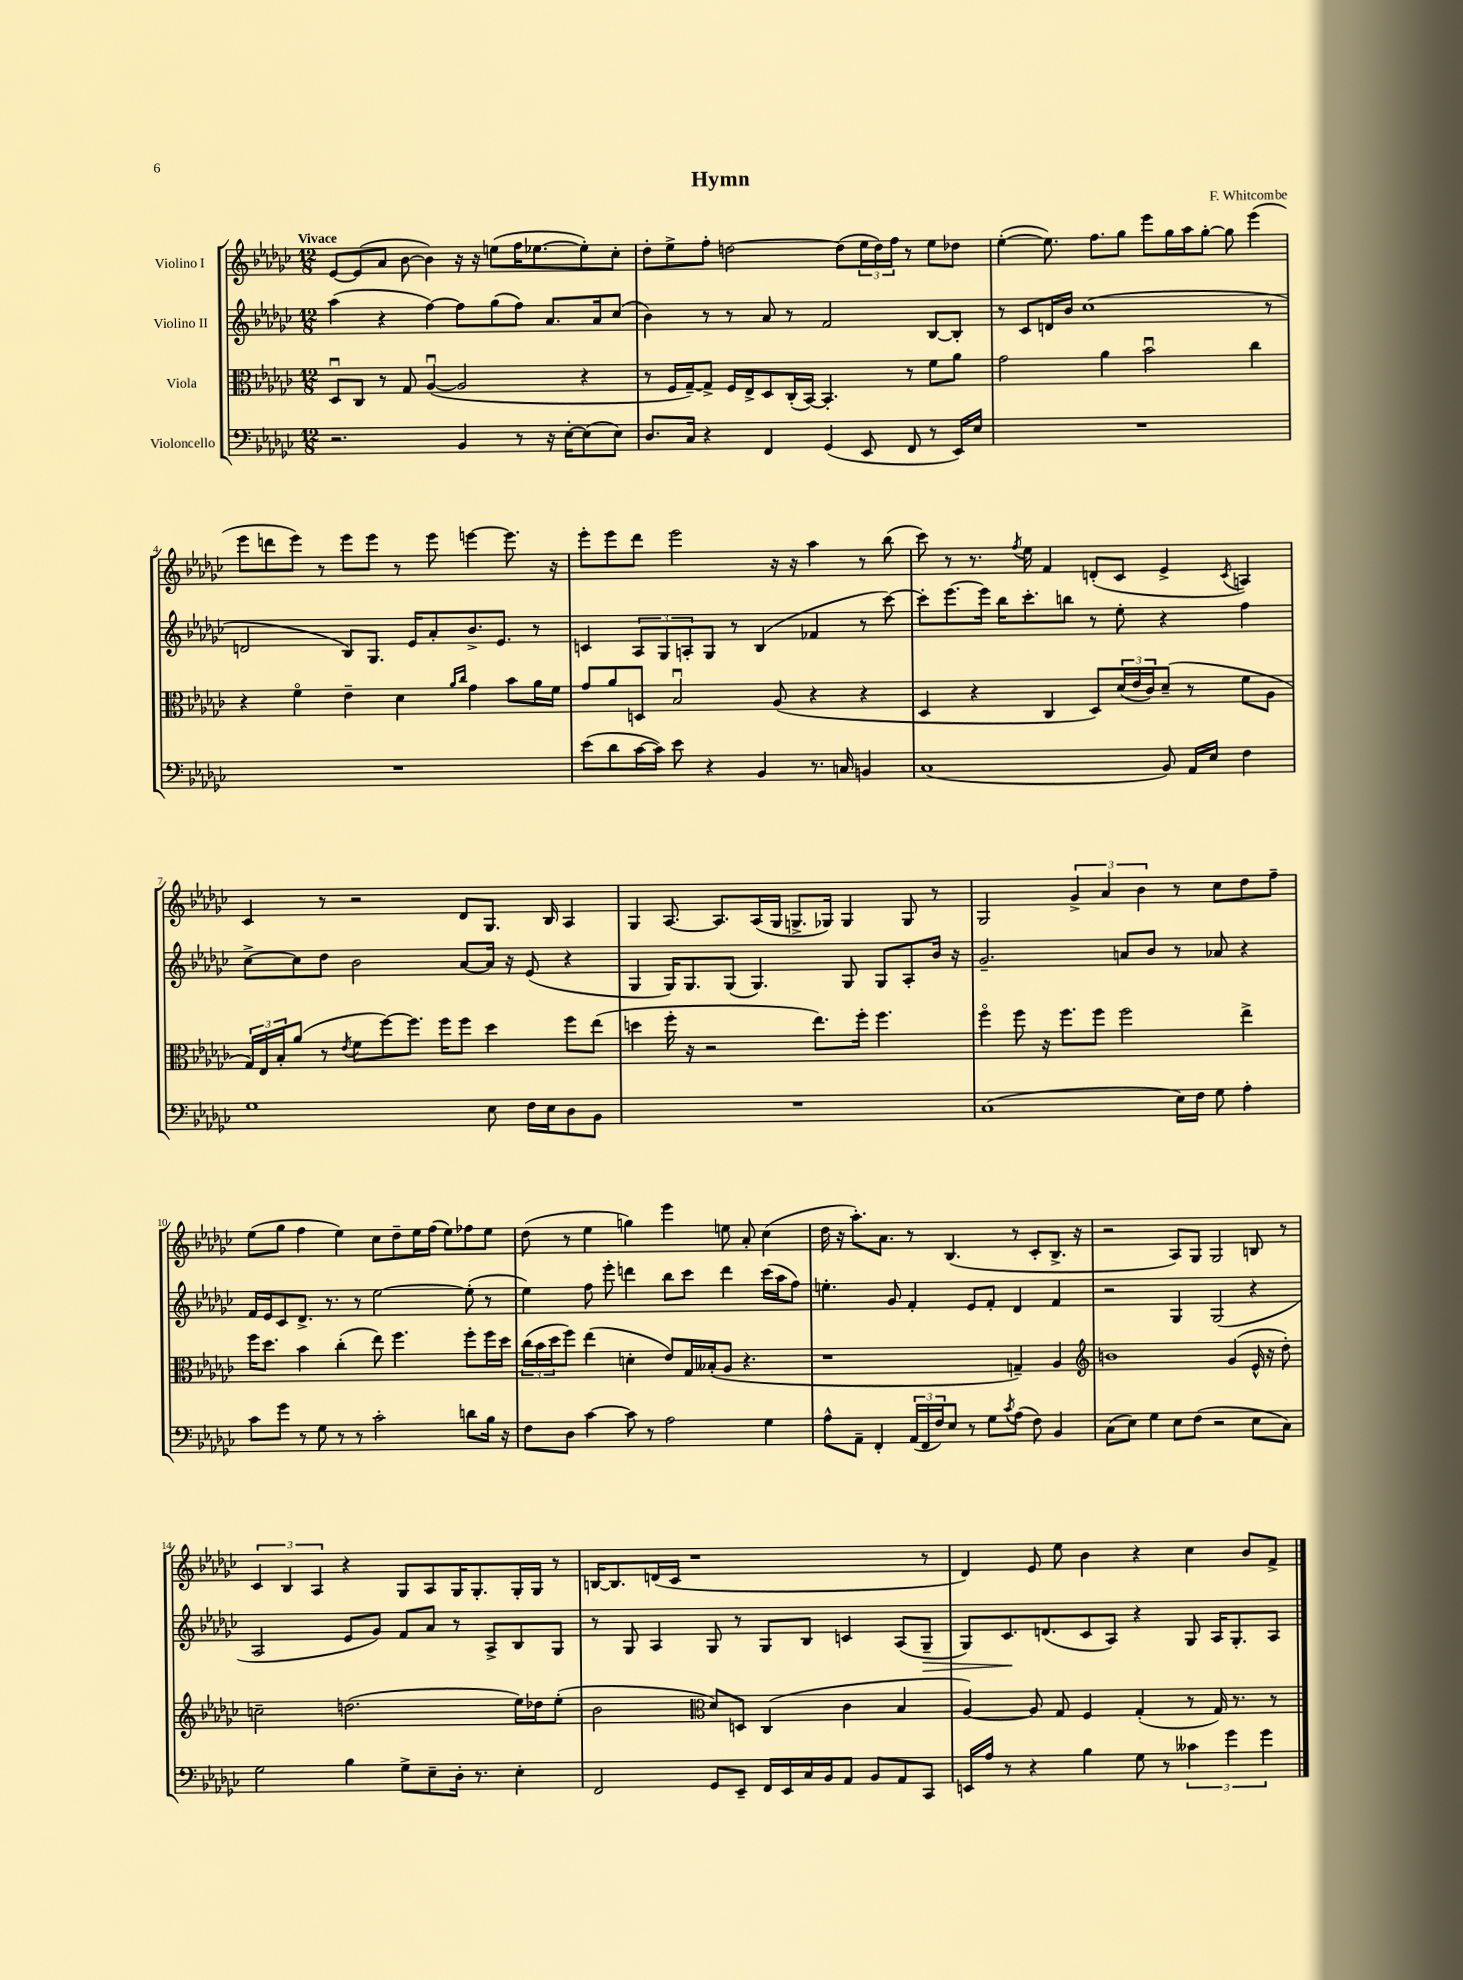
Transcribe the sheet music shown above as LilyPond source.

\header { title = "Hymn" composer = "F. Whitcombe" }
<<
\new StaffGroup <<
\new Staff = "s0" \with { instrumentName = "Violino I" } {
    \clef treble \key ges \major \numericTimeSignature \time 12/8 \tempo "Vivace"
    ees'8~ ees'8( aes'8 bes'8~ bes'4) r16 r16 e''8( f''16 ees''8.~ ees''8-.) ces''8-. |
    des''8-. ees''8-> f''8-. d''2~ d''8( \tuplet 3/2 { ees''16 d''16) f''16 } r8 ees''8 des''8 |
    ees''4~-.( ees''8.) f''8. ges''8 ees'''8 ges''16 aes''16 ges''8~-. ges''8 ees'''4( |
    ees'''8 d'''8 ees'''8) r8 ees'''8 ees'''8 r8 ees'''8 e'''4~ e'''8. r16 |
    ees'''8-. ees'''8 des'''8 ees'''2 r16 r16 aes''4 r8 bes''8( |
    ces'''8) r8 r8. \acciaccatura { f''8 } ees''16 f'4 d'8-.( ces'8 ees'4-> \acciaccatura { ces'8 } a4) |
    ces'4 r8 r2 des'8 ges8. bes16 aes4 |
    ges4 aes8.~ aes8. aes16( ges16 g8.-> ges16) ges4 ges8 r8 |
    ges2 \tuplet 3/2 { ges'4-> aes'4 bes'4 } r8 ces''8 des''8 f''8-- |
    ees''8( ges''8 f''4 ees''4) ces''8 des''8-- ees''16 f''16( ees''8) fes''8 ees''8 |
    des''8( r8 ees''4 g''4) ees'''4 e''8 aes'8-. ces''4( |
    des''16 r16 aes''8.-.) aes'8. r8 bes4.( r8 ces'8-. bes8.-> r16 |
    r2 aes8) ges8 ges2 b8 r8 |
    \tuplet 3/2 { ces'4 bes4 aes4 } r4 ges8 aes8 ges16 ges8.-. ges16-. ges16 r8 |
    b16~ b8. d'16( ces'16 r1 r8 |
    des'4) ees'8 ees''8 bes'4 r4 ces''4 bes'8 f'8-> \bar "|." |
}
\new Staff = "s1" \with { instrumentName = "Violino II" } {
    \clef treble \key ges \major \numericTimeSignature \time 12/8
    aes''4( r4 f''4~) f''8 ges''8( f''8) aes'8. aes'16 ces''8( |
    bes'4) r8 r8 aes'8 r8 f'2 bes8~ bes8-. |
    r8 ces'8 d'16 bes'16 ces''1( r8 |
    d'2 bes8) ges8. ees'16 aes'8-. bes'8.-> ees'8. r8 |
    c'4 \tuplet 3/2 { aes8 ges8 a8-. } ges8 r8 bes4( fes'4 r8 ces'''8~) |
    ces'''8-. ees'''8.~ ees'''16 bes''16 ces'''8.-. b''8 r8 ees''8-. r4 f''4 |
    ces''8~-> ces''8 des''8 bes'2 aes'8~ aes'16 r16 ees'8( r4 |
    ges4 ges16) ges8. ges8( ges4.) ges8 ges8 aes8-. bes'16 r16 |
    ges'2.-- a'8 bes'8 r8 aes'8 r4 |
    f'16 ees'16 ces'8 des'8.-> r8. r8 ees''2~ ees''8-.( r8 |
    ees''4) f''8 ees'''8-. d'''4 bes''8 ces'''8 d'''4 ces'''16( aes''16 f''8) |
    e''4.-. ges'8 f'4-. ees'8 f'8-. des'4 f'4 |
    r2 ges4 ges2( r4 |
    aes2 ees'8 ges'8) f'8 aes'8 r8 aes8-> bes8 ges8 |
    r8 ges8 aes4 ges8 r8 ges8 bes8 c'4 aes8( ges8--\> |
    ges8) ces'8.\! d'8.( ces'8 aes8) r4 ges8 aes16 ges8.-. aes8 \bar "|." |
}
\new Staff = "s2" \with { instrumentName = "Viola" } {
    \clef alto \key ges \major \numericTimeSignature \time 12/8
    des8\downbow ces8 r8 ges8 aes4~\downbow( aes2 r4 |
    r8 f16 ges16~--) ges8-> f16 ees16-> des8 ces16-.( bes,16~) bes,4.-. r8 f'8 aes'8 |
    ges'2 aes'4 bes'2\downbow ces''4 |
    r4 f'4\flageolet ees'4-- des'4 \grace { aes'16 ces''16 } ges'4 bes'8 aes'16 f'16 |
    ges'8 aes'8 d8 bes2\downbow aes8( r4 r4 |
    des4 r4 ces4 des8) \tuplet 3/2 { des'16( ees'16 ces'16) } des'8--( r8 f'8 aes8 |
    \tuplet 3/2 { ges16) ees16 bes16-. } aes'8( r8 \acciaccatura { ees'8 } f'8 f''8~) f''8. f''16 f''8 des''4 f''8 ees''8( |
    d''4 f''16-. r16 r2 ees''8.) f''16-. f''4. |
    f''4\flageolet f''8 r16 f''8. f''8 f''2 ees''4-> |
    f''16 des''8. bes'4 ces''4-.( ees''8) f''4. f''8-. f''16 des''16 |
    \tuplet 3/2 { ces''16( bes'16 des''16 } f''8) ees''4( d'4-. ees'8) ges16 beses16-.( aes8 r4. |
    r1 g4--) aes4 |
    \clef treble b'1 ges'4( ees'16-^ r16 des''8-.) |
    c''2-- d''2.( ees''16) des''16 ees''8-.( |
    bes'2 \clef alto des'8) d8 ces4( ces'4 bes4 |
    aes4~) aes8 ges8 f4 ges4-.( r8 ges16) r8. r8 \bar "|." |
}
\new Staff = "s3" \with { instrumentName = "Violoncello" } {
    \clef bass \key ges \major \numericTimeSignature \time 12/8
    r2. bes,4 r8 r16 ees16~-. ees8( ees8) |
    des8. ces16 r4 f,4 ges,4( ees,8 f,8 r8 ees,16) ees16 |
    R1. |
    R1. |
    ees'8( des'8 ces'16~ ces'16) ees'8 r4 bes,4 r8. c16 b,4 |
    ces1( bes,8) aes,16 ees16 f4 |
    ges1 ees8 f16 ees16 des8 bes,8 |
    R1. |
    ces1( ees16) f16 ges8 aes4-. |
    ces'8 ges'8 r8 ges8 r8 r8 ces'2-. d'8 bes16 r16 |
    f8 des8 ces'4~ ces'8 r8 aes2 ges4 |
    aes8-^ aes,8-- f,4-. \tuplet 3/2 { aes,16( f,16 f16) } ees8 r8 ges8 \acciaccatura { ces'8 } aes8( f8) bes,4 |
    ces8( ees8) ges4 ees8 f8( r2 ees8 ces8) |
    ges2 bes4 ges8-> ees8-- des16-. r8. ees4-. |
    f,2 ges,8 ees,8-- f,16 ees,16 ces16 bes,16 aes,8 bes,8 aes,8 ces,8 |
    e,16 aes16 r8 r4 bes4 ges8 r8 \tuplet 3/2 { ceses'4 ges'4 ges'4 } \bar "|." |
}
>>
>>
